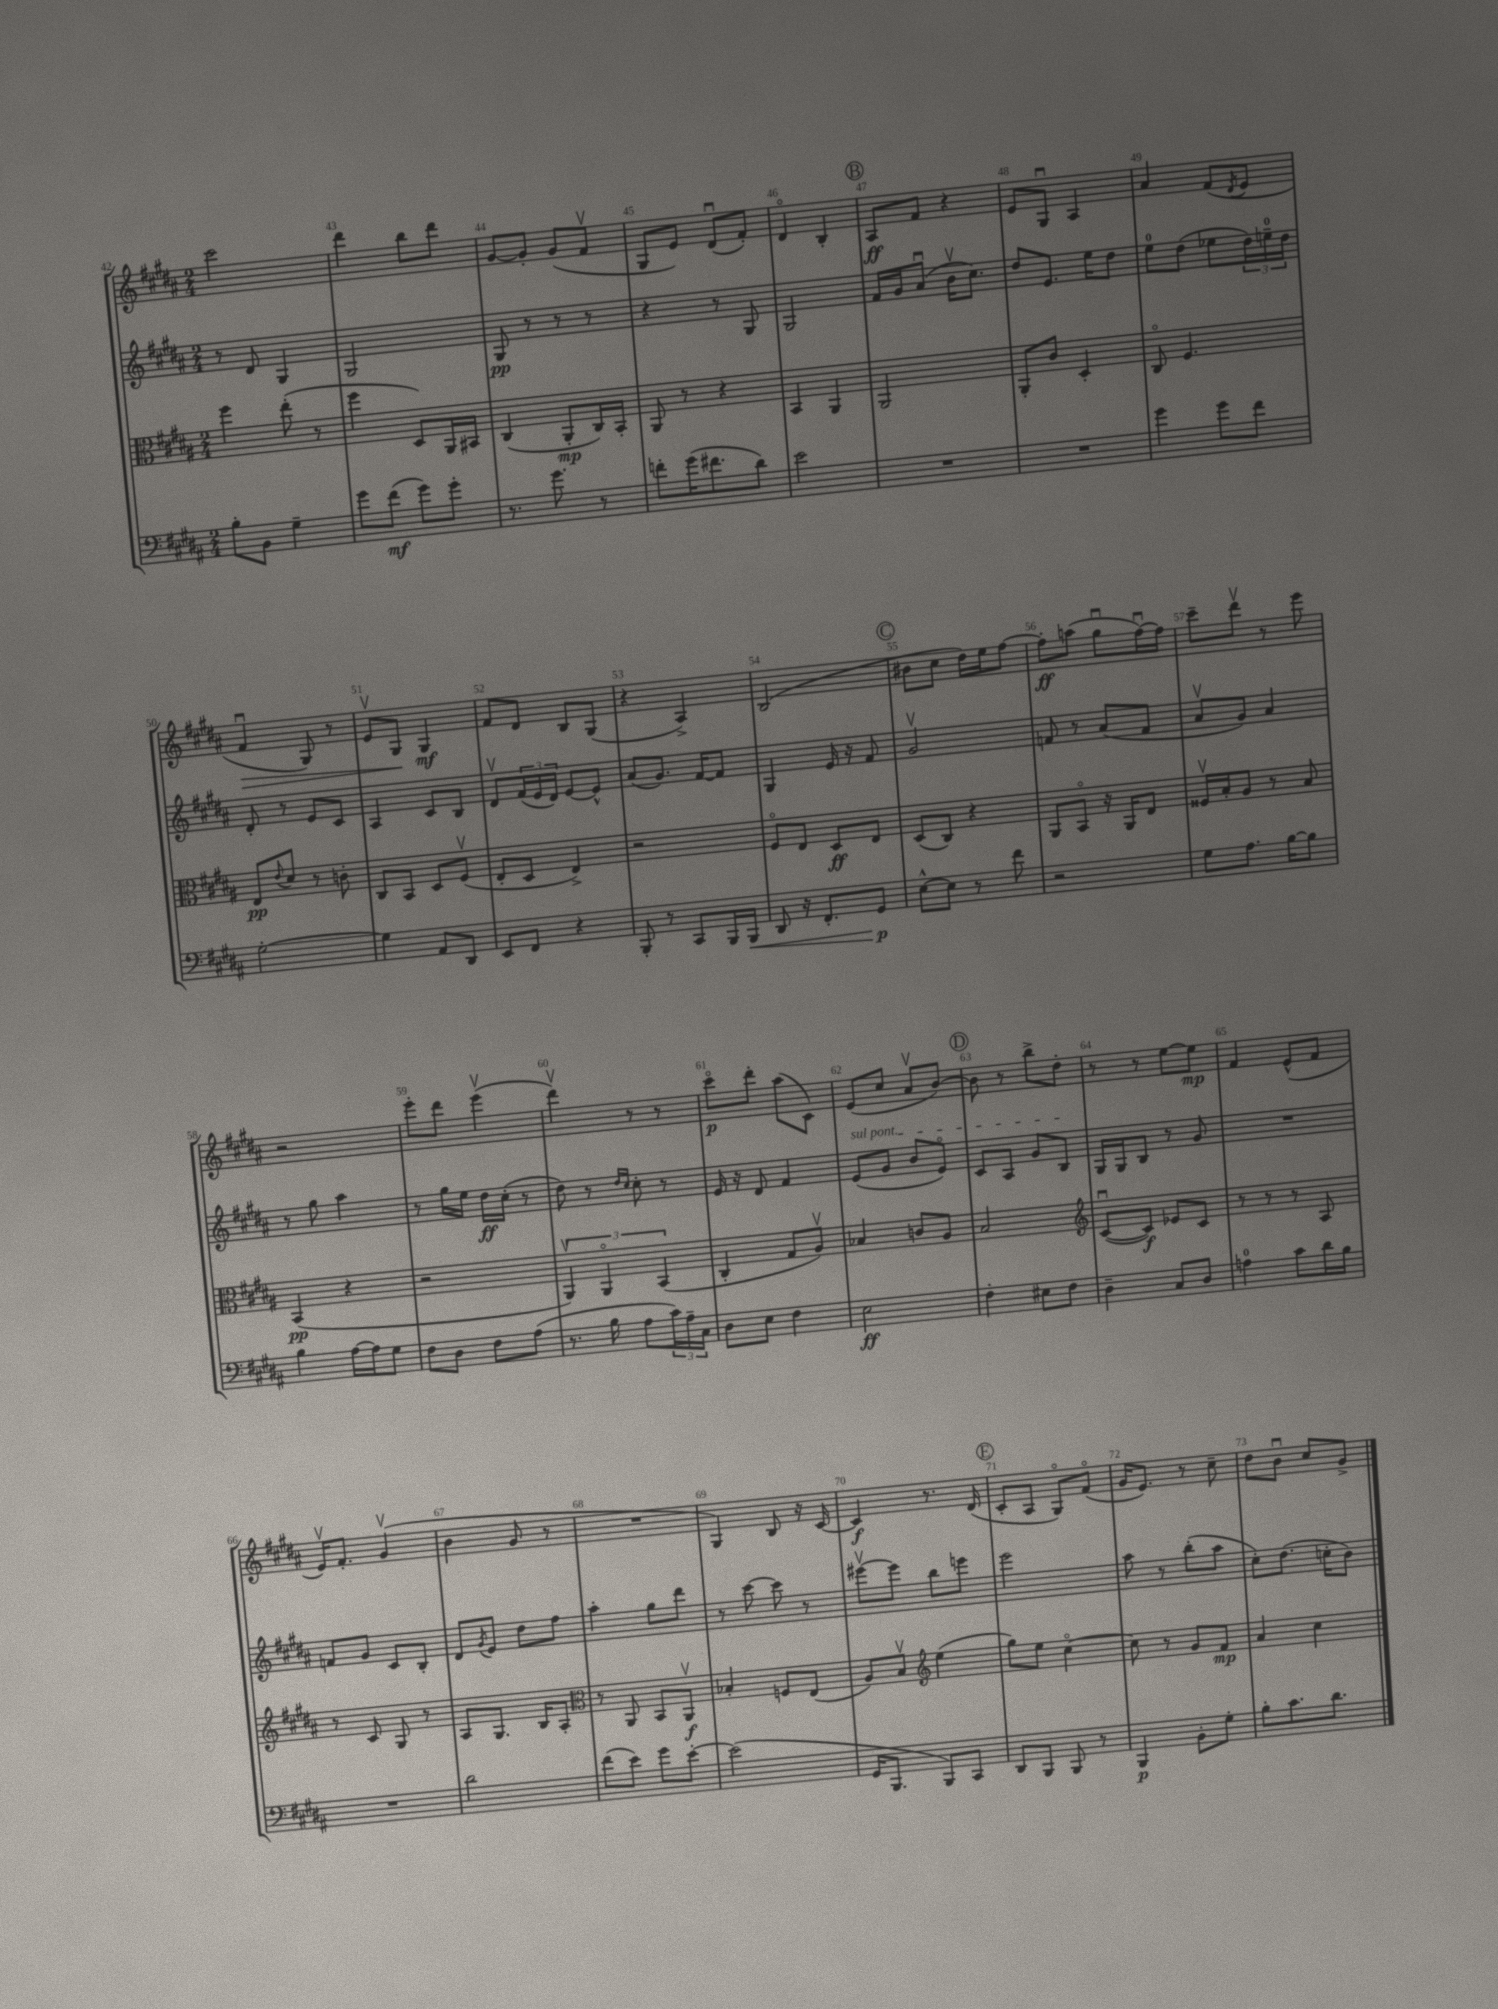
<<
\new StaffGroup <<
\new Staff = "s0" {
    \clef treble \key b \major \numericTimeSignature \time 2/4
    cis'''2 |
    dis'''4 b''8 dis'''8 |
    gis'8~ gis'8-. gis'8( fis'8\upbow |
    gis8 e'8) dis'8\downbow( fis'8-.) |
    dis'4\flageolet b4-. |
    \mark \markup { \circle "B" } ais8\ff fis'8 r4 |
    e'8 gis8\downbow ais4 |
    ais'4 fis'8( \acciaccatura { dis'8 } e'8 |
    fis'4\downbow\> gis8) r8 |
    e'8\upbow gis8\! gis4\mf |
    fis'8 dis'8 b8 gis8( |
    r4 ais4->) |
    b2( |
    \mark \markup { \circle "C" } bis'8 cis''8 dis''16) e''16 fis''8~ |
    fis''8-.\ff a''8( gis''8\downbow fis''16~\downbow) fis''16 |
    cis'''8-- dis'''8\upbow r8 e'''8 |
    r2 |
    e'''8-. dis'''8 e'''4\upbow( |
    dis'''4\upbow) r8 r8 |
    cis'''8\flageolet\p dis'''8-. ais''8( cis'8) |
    e'8( cis''8 ais'8\upbow b'8~) |
    \mark \markup { \circle "D" } b'8 r8 b''8-> dis''8-. |
    r8 r8 e''8~ e''8\mp |
    fis'4 e'8-^( fis'8 |
    e'16\upbow) fis'8.-. gis'4\upbow( |
    b'4 gis'8 r8 |
    R2 |
    gis4) b8 r16 cis'16~ |
    cis'4\f r8. dis'16( |
    \mark \markup { \circle "E" } cis'8-. ais8 gis8\flageolet) fis'8\flageolet( |
    gis'16 e'8.) r8 cis''8-- |
    dis''8 b'8\downbow cis''8 gis'8-> \bar "|." |
}
\new Staff = "s1" {
    \clef treble \key b \major \numericTimeSignature \time 2/4
    r8 dis'8 gis4 |
    gis2 |
    gis8\pp r8 r8 r8 |
    r4 r8 gis8 |
    gis2 |
    \mark \markup { \circle "B" } fis'16 gis'16 ais'8\downbow( b'16\upbow cis''8.) |
    dis''8 e'8. e''16 dis''8 |
    e''8-0 dis''8( ees''8 \tuplet 3/2 { dis''16) e''16-0-- dis''16 } |
    dis'8-. r8 e'8 cis'8 |
    ais4 cis'8 b8 |
    dis'8\upbow \tuplet 3/2 { fis'16( e'16 dis'16) } e'8~ e'8-^ |
    ais'8( gis'8.) fis'16~ fis'8 |
    gis4 e'16 r16 fis'8 |
    \mark \markup { \circle "C" } gis'2\upbow |
    f'8 r8 ais'8( f'8 |
    ais'8\upbow gis'8) ais'4 |
    r8 gis''8 ais''4 |
    r8 gis''16 e''16 dis''16\ff cis''16-.( r8 |
    dis''8) r8 \grace { dis''16 cis''16 } cis''8-. r8 |
    e'16 r16 dis'8 fis'4 |
    \once \override TextSpanner.bound-details.left.text = \markup { \italic "sul pont." } e'8\startTextSpan( gis'8 b'8 e'8\flageolet) |
    \mark \markup { \circle "D" } cis'8 ais8 gis'8 b8\stopTextSpan |
    gis16 gis16 b8 r8 gis'8 |
    R2 |
    f'8 gis'8 cis'8 b8-. |
    dis'8 \acciaccatura { gis'8 } e'8 dis''8 fis''8 |
    ais''4-. gis''8 dis'''8 |
    r8 cis'''8~ cis'''8 r8 |
    eis'''8~\upbow eis'''8 b''8 e'''8 |
    \mark \markup { \circle "E" } e'''2 |
    ais''8 r8 b''8-.( ais''8 |
    cis''8-.) dis''8.( c''16-. b'8) \bar "|." |
}
\new Staff = "s2" {
    \clef alto \key b \major \numericTimeSignature \time 2/4
    fis''4 e''8-.( r8 |
    fis''4 dis8) ais,16 bis,16 |
    cis4( ais,8-.\mp cis16) b,16-. |
    ais,8 r8 r4 |
    b,4 ais,4 |
    \mark \markup { \circle "B" } ais,2 |
    ais,8-. cis'8 dis4-. |
    cis8\flageolet fis4. |
    e8\pp \appoggiatura { e'8 } dis'8 r8 c'8-. |
    cis8 b,8 dis8 fis8\upbow( |
    e8-. dis8 e4->) |
    r2 |
    fis8\flageolet e8 dis8\ff e8 |
    \mark \markup { \circle "C" } dis8( cis8) r4 |
    ais,8 b,8\flageolet r16 ais,16 e8 |
    fisis16\upbow b16-. ais8 r8 b8 |
    b,4\pp( r4 |
    r2 |
    \tuplet 3/2 { ais,4\upbow) ais,4\flageolet b,4( } |
    cis4-. gis8 ais8\upbow) |
    bes4 c'8 ais8 |
    \mark \markup { \circle "D" } b2 |
    \clef treble cis'8~\downbow( cis'8\f) ees'8 cis'8 |
    r8 r8 r8 ais8 |
    r8 cis'8 gis8 r8 |
    ais8 gis8. b16 ais8-. |
    \clef alto r8 ais,8 b,8 ais,8\upbow\f |
    bes4-. f8 e8( |
    ais8) b8\upbow \clef treble e''4( |
    \mark \markup { \circle "E" } gis''8) e''8 cis''4~\flageolet |
    cis''8 r8 gis'8 fis'8\mp |
    ais'4 cis''4 \bar "|." |
}
\new Staff = "s3" {
    \clef bass \key b \major \numericTimeSignature \time 2/4
    b8-. b,8 gis4-- |
    gis'8 fis'8\mf( gis'8) gis'8-. |
    r8. gis'8. r8 |
    f'8-. gis'16( fis'8. dis'8) |
    e'2 |
    \mark \markup { \circle "B" } R2 |
    R2 |
    gis'4 gis'8 fis'8 |
    gis2~-. |
    gis4 ais,8 dis,8 |
    e,8 fis,8 r4 |
    b,,8-. r8 cis,8 b,,16 b,,16\< |
    dis,8 r16 fis,8.-. gis,8\p\! |
    \mark \markup { \circle "C" } e8~-^ e8 r8 fis'8 |
    r2 |
    gis8 ais8. b16~ b8 |
    b4 ais16~ ais16 gis8 |
    fis8 dis8 fis8 ais8( |
    r8. b16 ais8 \tuplet 3/2 { cis'16) ais16-- cis16 } |
    dis8 e8 fis4 |
    e2\ff |
    \mark \markup { \circle "D" } fis4-. eis8 fis8 |
    dis4-- cis8 dis8 |
    a4-0 cis'8 dis'16 b16 |
    R2 |
    dis'2 |
    fis'8( e'8) gis'8 e'8~-. |
    e'2( |
    gis,16 b,,8. b,,8) cis,8 |
    \mark \markup { \circle "E" } dis,8 b,,8 b,,8 r8 |
    b,,4\p b,8-. gis8-. |
    b8-. cis'8. dis'8. \bar "|." |
}
>>
>>
\layout { \context { \Score currentBarNumber = #42 \override BarNumber.break-visibility = ##(#f #t #t) barNumberVisibility = #all-bar-numbers-visible } }
